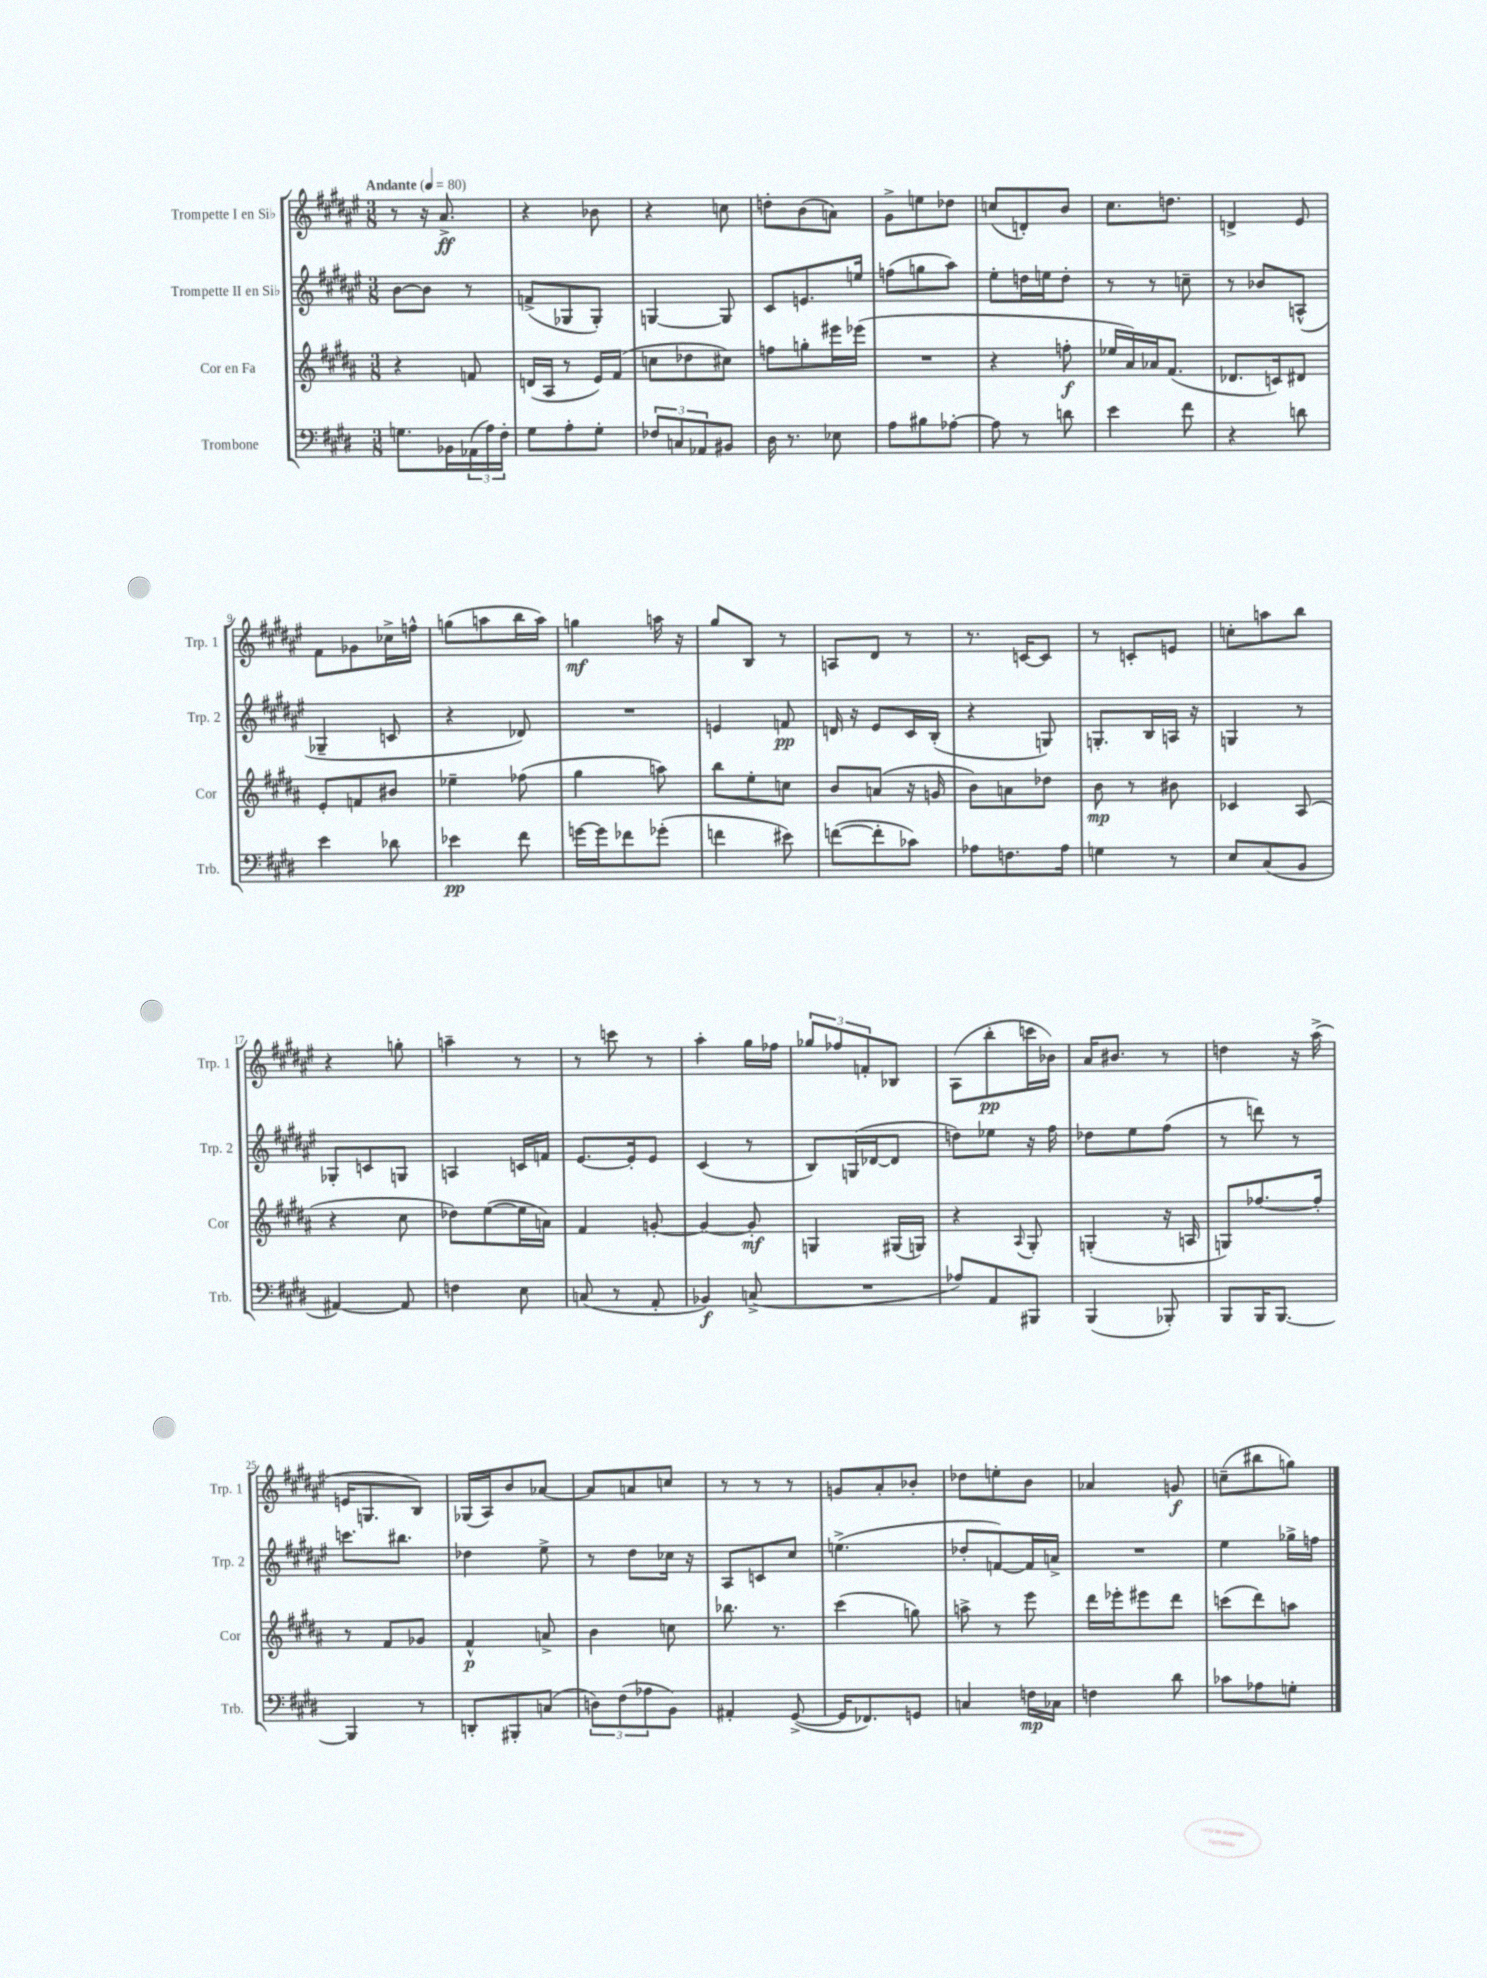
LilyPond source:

<<
\new StaffGroup <<
\new Staff = "s0" \with { instrumentName = "Trompette I en Sib" shortInstrumentName = "Trp. 1" } {
    \clef treble \key fis \major \numericTimeSignature \time 3/8 \tempo "Andante" 4 = 80
    r8 r16 ais'8.->\ff |
    r4 bes'8 |
    r4 c''8 |
    d''8-. b'8( a'8) |
    gis'8-> e''8 des''8 |
    c''8( d'8-.) b'8 |
    cis''8. d''8. |
    d'4-> eis'8 |
    fis'8 ges'8 ces''16-> f''16-^ |
    g''8( a''8 b''16 a''16) |
    g''4\mf a''16 r16 |
    gis''8 b8 r8 |
    a8 dis'8 r8 |
    r8. c'16~ c'8 |
    r8 c'8-. e'8 |
    c''8-. a''8 b''8 |
    r4 g''8-. |
    a''4-- r8 |
    r8 c'''8 r8 |
    ais''4-. gis''16 fes''16 |
    \tuplet 3/2 { ges''8 fes''8 f'8-. } bes8 |
    ais8( b''8-.\pp c'''16 bes'16) |
    ais'16 bis'8. r8 |
    d''4 r16 ais''16->( |
    e'16 g8. b8) |
    ges16( ais16) b'8 aes'8~ |
    aes'8 a'8 c''8 |
    r8 r8 r8 |
    g'8 ais'8-. bes'8-. |
    des''8 e''8-. b'8 |
    aes'4 g'8\f |
    c''8--( bis''8 g''8) \bar "|." |
}
\new Staff = "s1" \with { instrumentName = "Trompette II en Sib" shortInstrumentName = "Trp. 2" } {
    \clef treble \key fis \major \numericTimeSignature \time 3/8
    b'8~ b'8 r8 |
    f'8->( ges8 ges8-.) |
    g4~ g8 |
    cis'8 e'8. e''16 |
    f''8( g''8 ais''8) |
    eis''8-. d''16 e''16 d''8-. |
    r8 r8 c''8-- |
    r8 bes'8 a8-^( |
    ges4-- c'8 |
    r4 des'8) |
    R4. |
    e'4 f'8\pp |
    d'16 r16 eis'8 cis'16 b16-.( |
    r4 g8) |
    g8.-. b16 a16 r16 |
    g4 r8 |
    ges8-. c'8 g8 |
    a4 c'16 f'16 |
    eis'8.~ eis'16-. eis'8 |
    cis'4( r8 |
    b8) g16( des'16~ des'8 |
    d''8) ees''8 r16 fis''16 |
    des''8 eis''8 fis''8( |
    r8 d'''8) r8 |
    c'''8. bis''8. |
    des''4 eis''8-> |
    r8 dis''8 ces''16 r16 |
    ais8 c'8 cis''8 |
    e''4.->( |
    des''8-. f'8~) f'16 a'16-> |
    R4. |
    eis''4 ges''16-> f''16 \bar "|." |
}
\new Staff = "s2" \with { instrumentName = "Cor en Fa" shortInstrumentName = "Cor" } {
    \clef treble \key b \major \numericTimeSignature \time 3/8
    r4 f'8 |
    d'16( ais16 r8 e'16) fis'16( |
    c''8 des''8 cis''8) |
    f''8 g''8-. eis'''16 ees'''16( |
    R4. |
    r4 f''8-.\f |
    ees''16 ais'16) aes'16 fis'8.( |
    des'8. c'16) dis'8 |
    e'8-. f'8 bis'8 |
    ees''4-- fes''8( |
    gis''4 a''8) |
    b''8 e''8-. c''8 |
    b'8 a'8( r16 g'16 |
    b'8) a'8 des''8 |
    b'8\mp r8 bis'8 |
    ces'4 ais8( |
    r4 cis''8 |
    des''8) e''8~( e''16 a'16) |
    fis'4 g'8~-. |
    g'4~ g'8-.\mf |
    g4 gis16( g16) |
    r4 \appoggiatura { ais8 } gis8-. |
    g4-.( r16 a16 |
    g8) fes''8.~ fes''16-. |
    r8 fis'8 ges'8 |
    fis'4-^\p a'8-> |
    b'4 c''8 |
    bes''8. r8. |
    cis'''4( g''8) |
    a''8-> r8 e'''8 |
    dis'''16 ees'''16-. eis'''8 dis'''8 |
    c'''8( dis'''8) a''8 \bar "|." |
}
\new Staff = "s3" \with { instrumentName = "Trombone" shortInstrumentName = "Trb." } {
    \clef bass \key e \major \numericTimeSignature \time 3/8
    g8. bes,16 \tuplet 3/2 { aes,16( a16) fis16-. } |
    gis8 a8-. gis8-. |
    \tuplet 3/2 { fes8 c8 aes,8 } bis,8 |
    dis16 r8. ees8 |
    a8 bis8 aes8~-. |
    aes8 r8 d'8 |
    e'4 fis'8 |
    r4 d'8 |
    e'4 des'8 |
    ees'4\pp fis'8 |
    g'16~ g'16 fes'8 ges'8-.( |
    f'4 eis'8) |
    f'8~( f'8-. ces'8) |
    aes8 f8. aes16 |
    g4 r8 |
    e8 cis8( b,8 |
    ais,4~) ais,8 |
    f4 e8 |
    c8( r8 a,8-. |
    bes,4\f) c8->( |
    R4. |
    aes8) a,8 bis,,8 |
    b,,4( bes,,8-.) |
    b,,8 b,,16 b,,8.~ |
    b,,4 r8 |
    d,8-. bis,,8-. c8( |
    \tuplet 3/2 { d8) fis8( aes8 } b,8) |
    ais,4-. gis,8~->( |
    gis,16 fes,8.) g,8 |
    c4 f16\mp ces16 |
    f4 dis'8 |
    ces'8 aes8 g8-. \bar "|." |
}
>>
>>
